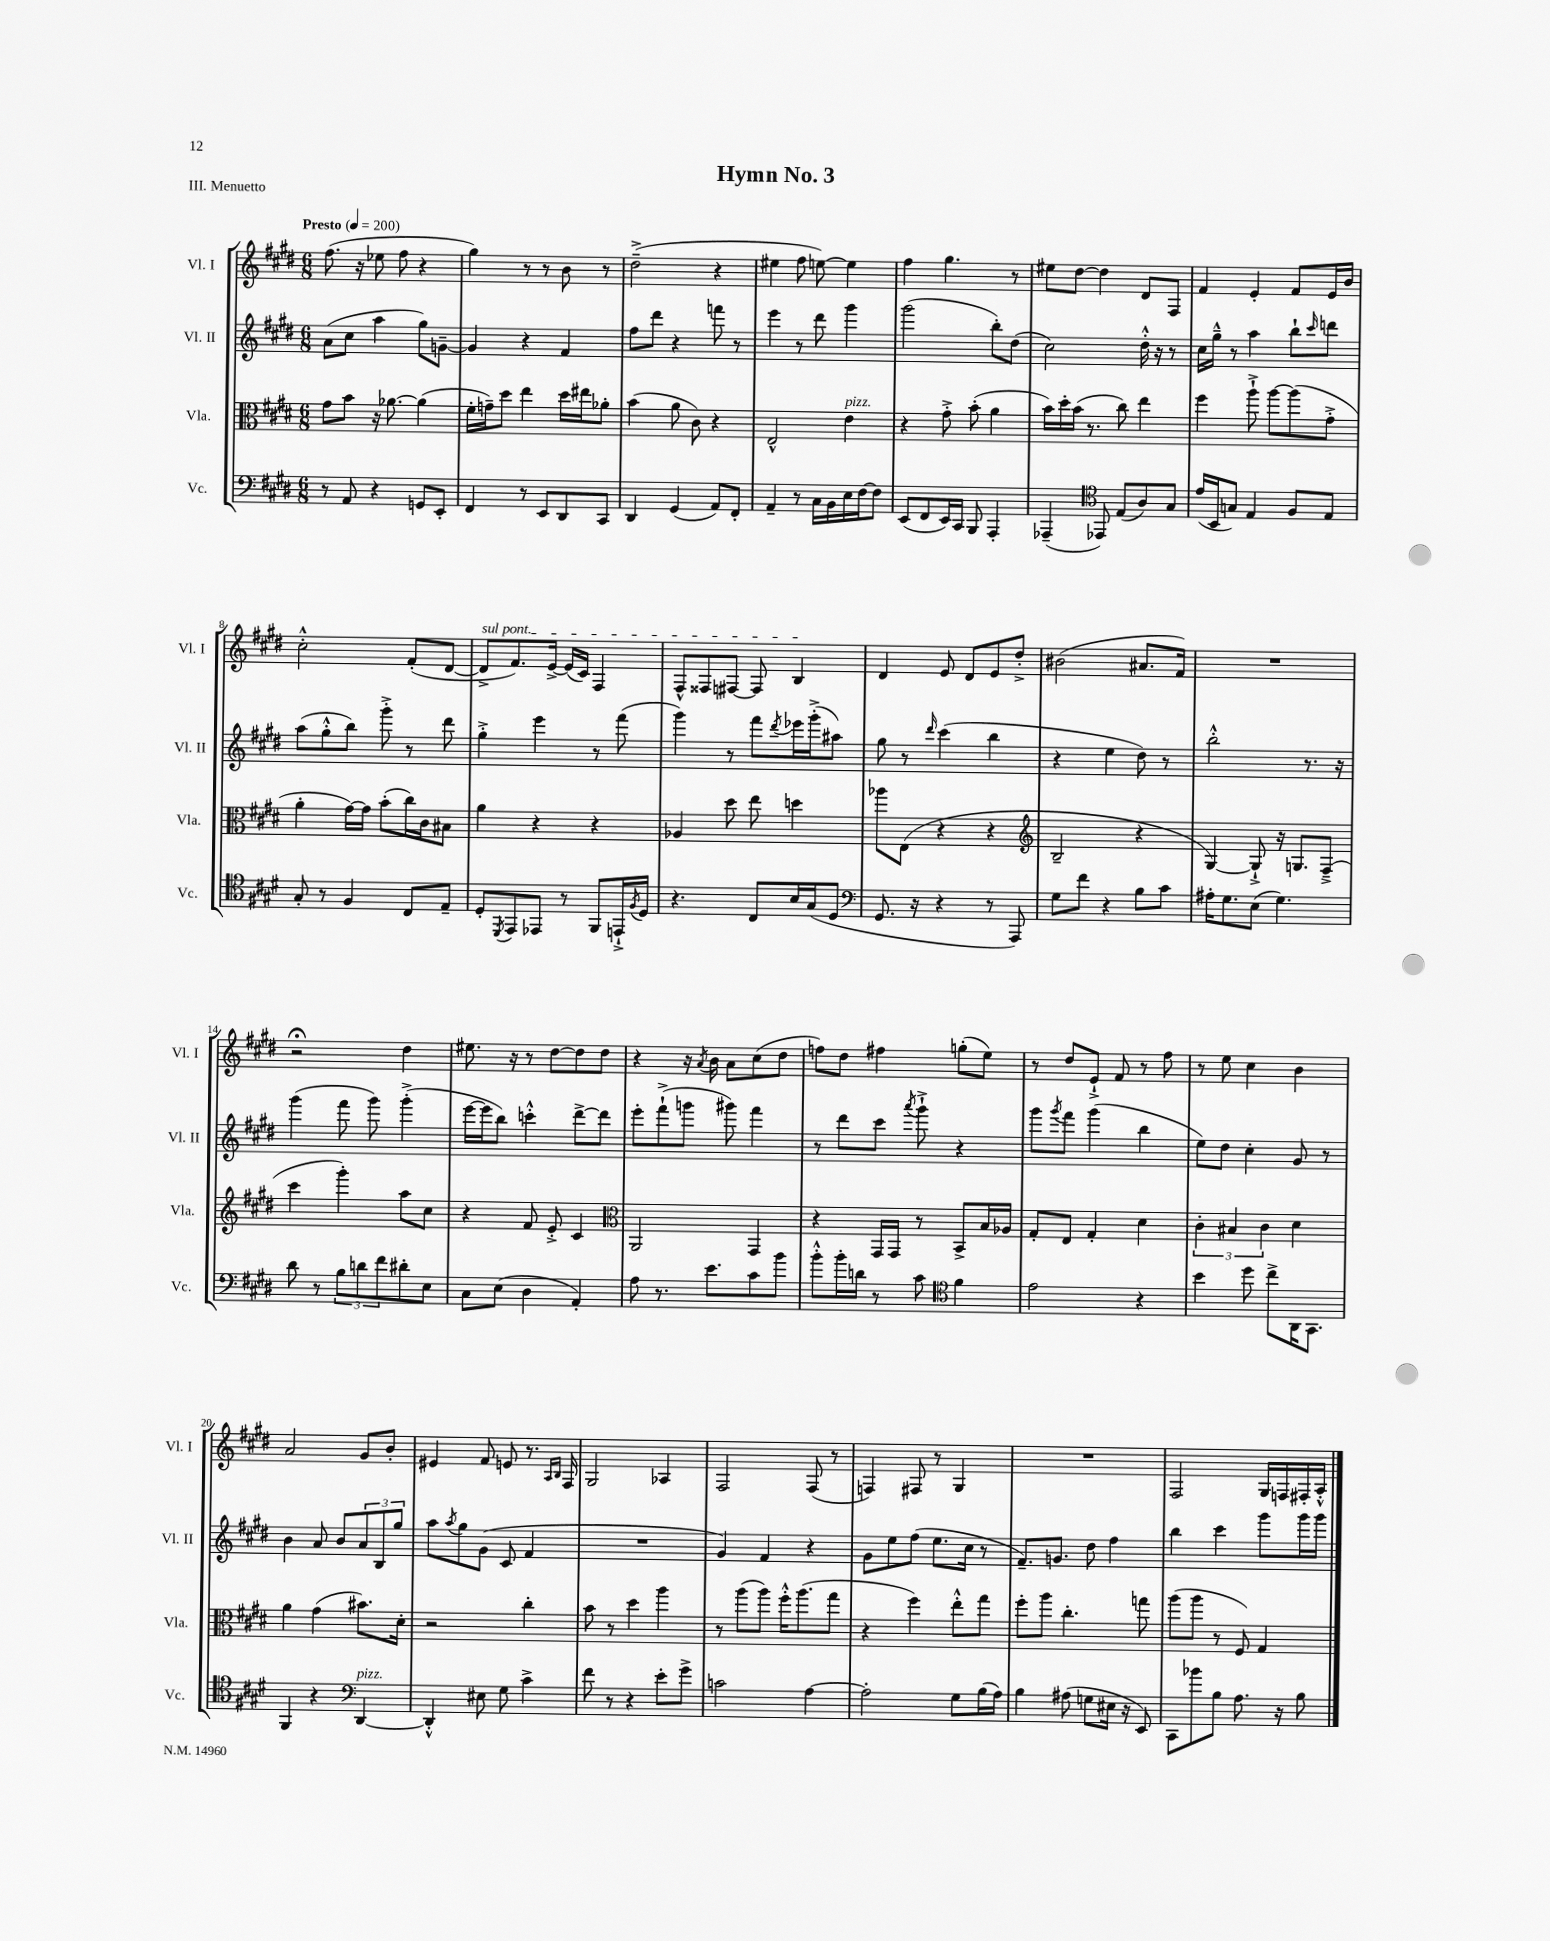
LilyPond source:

\header { title = "Hymn No. 3" piece = "III. Menuetto" }
<<
\new StaffGroup <<
\new Staff = "s0" \with { instrumentName = "Vl. I" shortInstrumentName = "Vl. I" } {
    \clef treble \key e \major \numericTimeSignature \time 6/8 \tempo "Presto" 4 = 200
    fis''8.( r16 ees''8 fis''8 r4 |
    gis''4) r8 r8 b'8 r8 |
    dis''2--->( r4 |
    eis''4 fis''8 e''8~) e''4 |
    fis''4 gis''4. r8 |
    eis''8 dis''8~ dis''4 dis'8 fis8 |
    fis'4 e'4-. fis'8 e'16 b'16 |
    cis''2-.-^ fis'8-.( dis'8~ |
    \once \override TextSpanner.bound-details.left.text = \markup { \italic "sul pont." } dis'8->\startTextSpan fis'8.) e'16~-> e'16( cis'16) fis4 |
    fis8-^ fisis8 fis8~ fis8 b4\stopTextSpan |
    dis'4 e'8 dis'8 e'8 dis''8-.-> |
    bis'2( ais'8. fis'16) |
    R2. |
    r2\fermata dis''4 |
    eis''8. r16 r8 dis''8~ dis''8 dis''8 |
    r4 r16 \acciaccatura { a'8 } b'16 a'8 cis''8( dis''8 |
    f''8) dis''8 fis''4 g''8-.( e''8) |
    r8 dis''8 e'8-!-> fis'8 r8 fis''8 |
    r8 e''8 cis''4 b'4 |
    a'2 gis'8 b'8-. |
    eis'4 fis'8 e'8 r8. \grace { a16 b16 } fis16 |
    gis2 aes4 |
    fis2 fis8( r8 |
    f4) fis8 r8 gis4 |
    R2. |
    fis2 gis16 f16 fis16-. a16-.-^ \bar "|." |
}
\new Staff = "s1" \with { instrumentName = "Vl. II" shortInstrumentName = "Vl. II" } {
    \clef treble \key e \major \numericTimeSignature \time 6/8
    a'8( cis''8 a''4 gis''8) g'8~-- |
    g'4 r4 fis'4 |
    fis''8 dis'''8 r4 f'''8 r8 |
    e'''4 r8 dis'''8 gis'''4 |
    gis'''2( b''8-.) dis''8( |
    cis''2) dis''16-.-^ r16 r8 |
    cis''16 gis''16---^ r8 a''4 b''8-! \grace { cis'''16 } d'''8 |
    a''8( gis''8-.-^ b''8) gis'''8-.-> r8 dis'''8 |
    gis''4-.-> e'''4 r8 fis'''8( |
    gis'''4) r8 fis'''8 \acciaccatura { dis'''8 } ees'''16 gis'''16-.->( ais''8) |
    gis''8 r8 \grace { dis'''16 } cis'''4( b''4 |
    r4 e''4 dis''8) r8 |
    b''2-.-^ r8. r16 |
    gis'''4( fis'''8 gis'''8) gis'''4-.->( |
    e'''16~ e'''16 b''8) c'''4-.-^ dis'''8~-> dis'''8 |
    e'''8-. fis'''8-!->( g'''8 gis'''8) fis'''4 |
    r8 dis'''8 cis'''8 \acciaccatura { a'''8 } gis'''8-!-> r4 |
    gis'''8 \acciaccatura { gis'''8 } fis'''8 gis'''4( b''4 |
    e''8) dis''8 cis''4-. gis'8 r8 |
    b'4 a'8 b'8 \tuplet 3/2 { a'8 b8 gis''8 } |
    a''8 \acciaccatura { a''8 } gis''8 gis'8( cis'8 fis'4 |
    R2. |
    gis'4) fis'4 r4 |
    gis'8 e''8 fis''8( e''8. cis''16 r8 |
    fis'8.--) g'8. dis''8 fis''4 |
    b''4 cis'''4 gis'''8 gis'''16 gis'''16 \bar "|." |
}
\new Staff = "s2" \with { instrumentName = "Vla." shortInstrumentName = "Vla." } {
    \clef alto \key e \major \numericTimeSignature \time 6/8
    gis'8 b'8 r16 aes'8.~ aes'4( |
    fis'16-. g'16--) dis''8 e''4 dis''16 eis''16 aes'8-. |
    b'4( a'8 cis'8) r4 |
    e2-^ e'4^\markup { \italic "pizz." } |
    r4 gis'8-.-> b'8-.( a'4 |
    b'16) dis''16-. b'16( r8. cis''8) e''4 |
    fis''4 a''8-!-> a''8~ a''8( gis'8-.-> |
    a'4-. gis'16~) gis'16 b'8-.( cis''16) cis'16 bis8 |
    a'4 r4 r4 |
    aes4 dis''8 e''8 d''4 |
    aes''8 e8( r4 r4 |
    \clef treble b2-- r4 |
    gis4~) gis8-!-> r16 g8. fis8--->( |
    cis'''4 gis'''4-.) a''8 cis''8 |
    r4 fis'8 e'8-.-> cis'4 |
    \clef alto a,2 gis,4 |
    r4 gis,16 gis,16 r8 b,8-> b16 aes16 |
    gis8-. e8 gis4-. dis'4 |
    \tuplet 3/2 { cis'4-. bis4 cis'4 } dis'4 |
    a'4 gis'4( bis'8.) dis'16-. |
    r2 cis''4-. |
    b'8 r8 dis''4 a''4 |
    r8 a''8( a''8) fis''16-.-^ a''8.( gis''8 |
    r4 fis''4) e''8-.-^ gis''8 |
    fis''8-. a''8 cis''4.-. g''8 |
    a''8( a''8 r8 fis8) gis4 \bar "|." |
}
\new Staff = "s3" \with { instrumentName = "Vc." shortInstrumentName = "Vc." } {
    \clef bass \key e \major \numericTimeSignature \time 6/8
    r8 a,8 r4 g,8 e,8-. |
    fis,4 r8 e,8 dis,8 cis,8 |
    dis,4 gis,4( a,8) fis,8-. |
    a,4-- r8 cis16 b,16 e16 fis16~ fis8 |
    e,8( fis,8 e,16) cis,16 b,,8 a,,4-. |
    aes,,4--( \clef tenor ees,8) e8( a8) gis8 |
    e'16( b,16 g8) e4 fis8 e8 |
    gis8-. r8 fis4 cis8 e8-- |
    dis8-. \acciaccatura { dis,8 } e,8 ees,8 r8 fis,8 e,16-!-> \acciaccatura { fis8 } dis16 |
    r4. cis8 b16 gis16( dis8 |
    \clef bass gis,8. r16 r4 r8 a,,8) |
    gis8 fis'8 r4 b8 cis'8 |
    ais16-. gis8. e8( gis4.) |
    dis'8 r8 \tuplet 3/2 { b8 d'8 fis'8 } dis'8-. e8 |
    cis8 e8( dis4 a,4-.) |
    a8 r8. e'8. cis'8 b'8 |
    b'8-.-^ b'16-. d'16 r8 cis'8 \clef tenor fis'4 |
    e'2 r4 |
    b'4 dis''8 cis''8-> a,16 gis,8. |
    fis,4 r4 \clef bass dis,4~^\markup { \italic "pizz." } |
    dis,4-.-^ eis8 gis8 cis'4-> |
    fis'8 r8 r4 e'8-. gis'8-> |
    c'2 a4~ |
    a2-. gis8 b16( a16) |
    b4 ais8( g8 eis16 r16 e,8) |
    cis,8 bes'8 b8 a8. r16 b8 \bar "|." |
}
>>
>>
